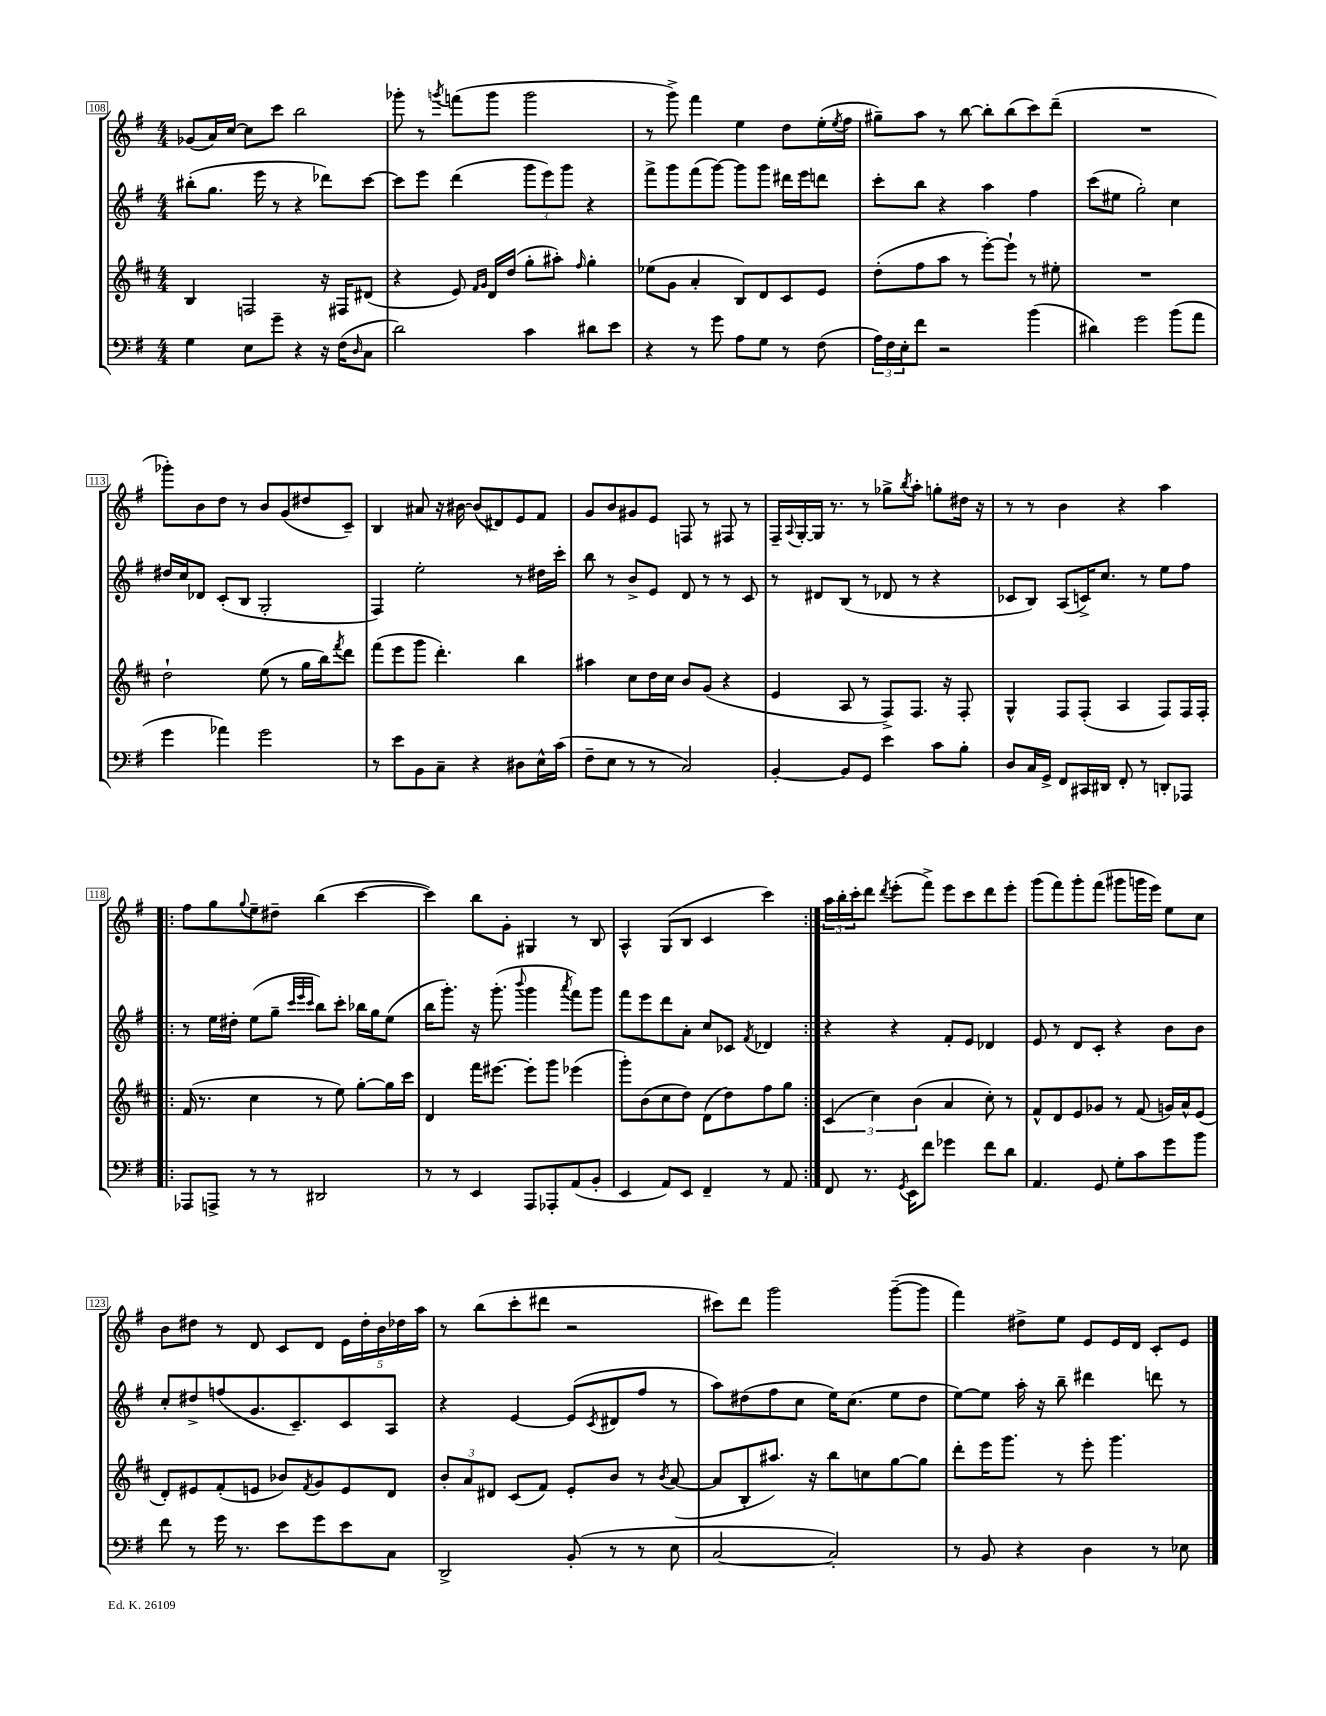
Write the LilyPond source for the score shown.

<<
\new StaffGroup <<
\new Staff = "s0" {
    \clef treble \key g \major \numericTimeSignature \time 4/4
    ges'8( a'16) c''16~ c''8 c'''8 b''2 |
    ges'''8-. r8 \acciaccatura { g'''8 } f'''8( g'''8 g'''2 |
    r8 g'''8->) fis'''4 e''4 d''8 e''16-.( \acciaccatura { e''8 } fis''16 |
    gis''8--) a''8 r8 b''8~ b''8-. b''8( c'''8) d'''8--( |
    R1 |
    ges'''8-.) b'8 d''8 r8 b'8 g'8( dis''8 c'8--) |
    b4 ais'8 r16 bis'16~ bis'8( dis'8) e'8 fis'8 |
    g'8 b'8 gis'8 e'8 f8 r8 fis8 r8 |
    fis16-- \appoggiatura { a8 } g16~-. g16 r8. r8 ges''8-> \acciaccatura { b''8 } a''8-. g''8-. dis''16 r16 |
    r8 r8 b'4 r4 a''4 |
    \repeat volta 2 { fis''8 g''8 \appoggiatura { g''8 } e''8-- dis''8-- b''4( c'''4~ |
    c'''4) b''8 g'8-. gis4 r8 b8 |
    a4-^ g8( b8 c'4 c'''4) | }
    \tuplet 3/2 { a''16 b''16-. c'''16-. } d'''8 \acciaccatura { d'''8 } e'''8-.( fis'''8->) e'''8 c'''8 d'''8 e'''8-. |
    g'''8( fis'''8) g'''8-. fis'''8( gis'''8 g'''16 e'''16) e''8 c''8 |
    b'8 dis''8 r8 d'8 c'8 d'8 \tuplet 5/4 { e'16 dis''16-. b'16 des''16 a''16 } |
    r8 b''8( c'''8-. dis'''8 r2 |
    cis'''8) d'''8 g'''2 g'''8~--( g'''8 |
    fis'''4) dis''8-> e''8 e'8 e'16 d'16 c'8-. e'8 \bar "|." |
}
\new Staff = "s1" {
    \clef treble \key g \major \numericTimeSignature \time 4/4
    bis''8-.( g''8. e'''16 r8 r4 des'''8) c'''8~ |
    c'''8 e'''8 d'''4( \tuplet 3/2 { g'''8 e'''8) g'''8 } r4 |
    fis'''8-> g'''8 fis'''8( g'''8~) g'''8 g'''8 dis'''16 e'''16 d'''8 |
    c'''8-. b''8 r4 a''4 fis''4 |
    c'''8( eis''8 g''2-.) c''4 |
    dis''16 c''16 des'8 c'8-.( b8 g2-. |
    fis4) e''2-. r8 dis''16 c'''16-. |
    b''8 r8 b'8-> e'8 d'8 r8 r8 c'8 |
    r8 dis'8 b8( r8 des'8 r8 r4 |
    ces'8 b8) a8( c'16->) c''8. r8 e''8 fis''8 |
    \repeat volta 2 { r8 e''16 dis''16-. e''8( g''8-- \grace { c'''32 e'''32 c'''32 } b''8) c'''8-. bes''16 g''16 e''8( |
    b''16 g'''8.-.) r16 g'''8.-.( \appoggiatura { b'''8 } g'''4 \acciaccatura { a'''8 } fis'''8) g'''8 |
    fis'''8 e'''8 d'''8 a'8-. c''8 ces'8 \acciaccatura { fis'8 } des'4 | }
    r4 r4 fis'8-. e'8 des'4 |
    e'8 r8 d'8 c'8-. r4 b'8 b'8 |
    c''8-. dis''8-> f''8( g'8. c'8.--) c'8 a8 |
    r4 e'4~ e'8( \acciaccatura { c'8 } dis'8 fis''8 r8 |
    a''8) dis''8( fis''8 c''8 e''16) c''8.( e''8 dis''8 |
    e''8~) e''8 a''16-. r16 b''8-- dis'''4 d'''8 r8 \bar "|." |
}
\new Staff = "s2" {
    \clef treble \key d \major \numericTimeSignature \time 4/4
    b4 f2 r16 fis16 dis'8( |
    r4 e'8) \grace { fis'16 g'16 } d'16 d''16( g''8-. ais''8-.) \grace { fis''16 } g''4-. |
    ees''8( g'8 a'4-. b8) d'8 cis'8 e'8 |
    d''8-.( fis''8 a''8 r8 e'''8~-.) e'''8-! r8 eis''8-. |
    R1 |
    d''2-! e''8( r8 g''16 b''16) \acciaccatura { fis'''8 } d'''8 |
    fis'''8( e'''8 g'''8 d'''4.-.) b''4 |
    ais''4 cis''8 d''16 cis''16 b'8 g'8( r4 |
    e'4 a8 r8 fis8->) fis8. r16 fis8-. |
    g4-^ fis8 fis8-.( a4 fis8) fis16 fis16-. |
    \repeat volta 2 { fis'16( r8. cis''4 r8 e''8) g''8~-. g''16 cis'''16 |
    d'4 fis'''16 eis'''8.~ eis'''8-. g'''8 ees'''4( |
    g'''8-.) b'8( cis''8 d''8) d'8( d''8) fis''8 g''8 | }
    \tuplet 3/2 { cis'4( cis''4) b'4( } a'4 cis''8-.) r8 |
    fis'8-^ d'8 e'8 ges'8 r8 fis'8( g'16) a'16-^ e'8( |
    d'8-.) eis'8 fis'8-.( e'8 bes'8) \acciaccatura { fis'8 } g'8 e'8 d'8 |
    \tuplet 3/2 { b'8-. a'8 dis'8 } cis'8( fis'8) e'8-. b'8 r8 \acciaccatura { b'8 } a'8~( |
    a'8 b8-. ais''8.) r16 b''8 c''8 g''8~ g''8 |
    d'''8-. e'''16 g'''8. r8 e'''8-. g'''4. \bar "|." |
}
\new Staff = "s3" {
    \clef bass \key g \major \numericTimeSignature \time 4/4
    g4 e8 g'8-- r4 r16 fis16( \grace { d16 } c8 |
    d'2) c'4 dis'8 e'8 |
    r4 r8 g'8 a8 g8 r8 fis8( |
    \tuplet 3/2 { a16) fis16 e16-. } fis'8 r2 b'4( |
    dis'4) g'2 b'8( a'8 |
    g'4 aes'4) g'2 |
    r8 e'8 b,8 c8-- r4 dis8 e16-^ c'16( |
    fis8-- e8 r8 r8 c2) |
    b,4~-. b,8 g,8 e'4 c'8 b8-. |
    d8 c16 g,16-> fis,8 cis,16 dis,16 fis,8-. r8 d,8-. aes,,8 |
    \repeat volta 2 { aes,,8 a,,8-> r8 r8 dis,2 |
    r8 r8 e,4 a,,8 aes,,8-. a,8( b,8-. |
    e,4 a,8) e,8 fis,4-- r8 a,8 | }
    fis,8 r8. \acciaccatura { g,8 } e,16 fis'8 ges'4 fis'8 d'8 |
    a,4. g,8 g8-. c'8 g'8 b'8 |
    fis'8 r8 g'16 r8. e'8 g'8 e'8 c8 |
    d,2-> b,8-.( r8 r8 e8 |
    c2~ c2-.) |
    r8 b,8 r4 d4 r8 ees8 \bar "|." |
}
>>
>>
\layout { \context { \Score currentBarNumber = #108 \override BarNumber.stencil = #(make-stencil-boxer 0.1 0.3 ly:text-interface::print) } }
